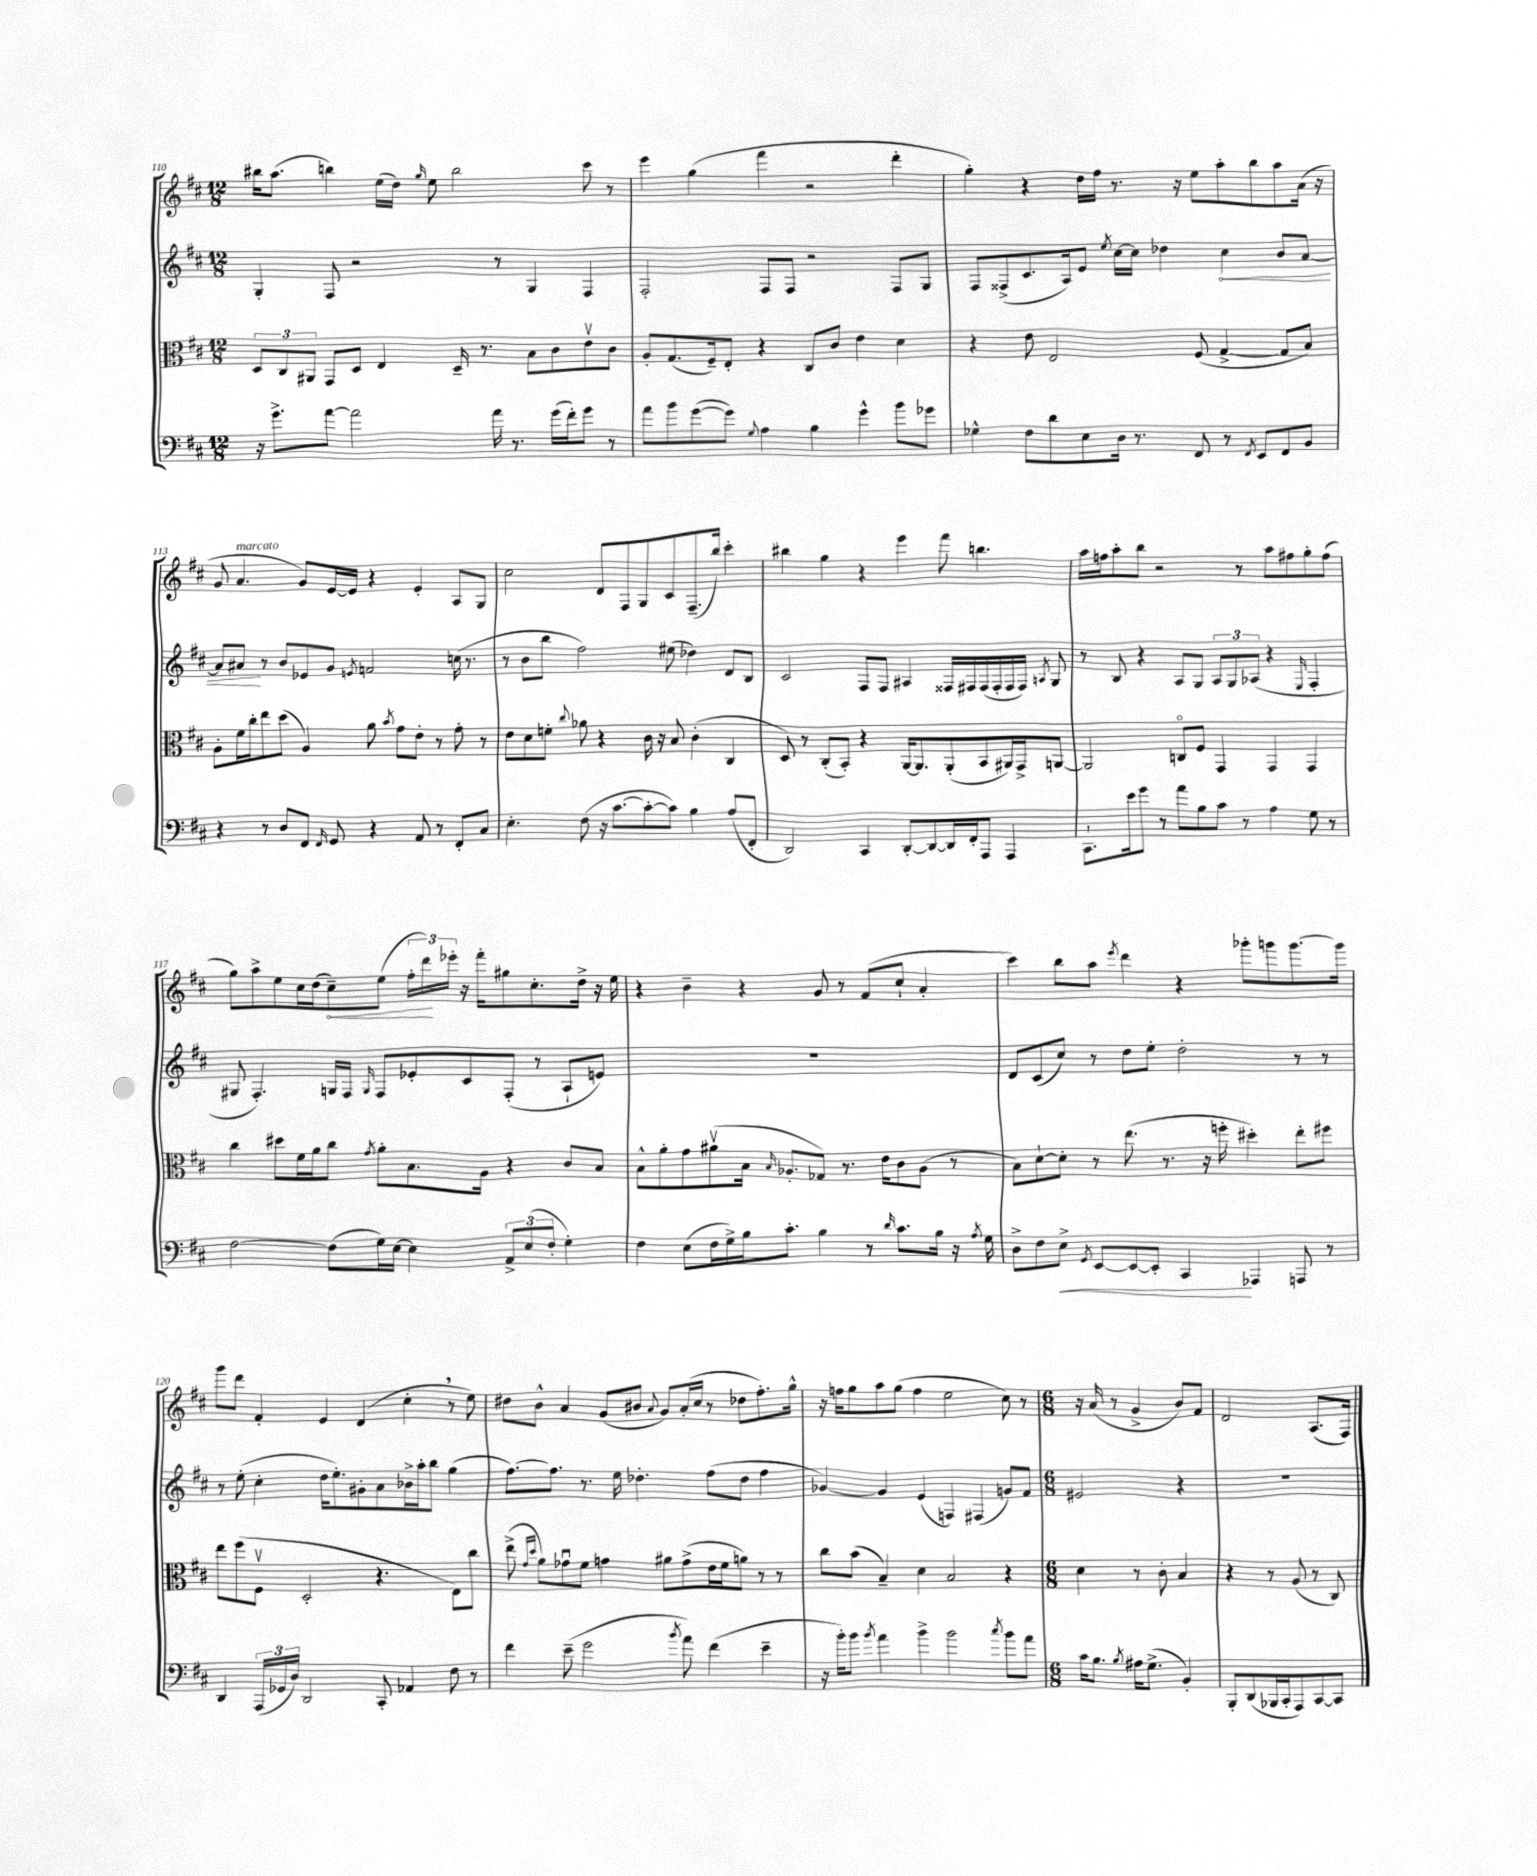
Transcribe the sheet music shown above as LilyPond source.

<<
\new StaffGroup <<
\new Staff = "s0" {
    \clef treble \key d \major \numericTimeSignature \time 12/8
    \autoBeamOff bis''16[ a''8.]( b''4) e''16[( d''16]) \grace { g''16 } e''8 b''2 cis'''8 r8 |
    e'''4 g''4( fis'''4 r2 d'''4-. |
    g''4-.) r4 d''16[ fis''16] r8. r16 e''8[ a''8-. b''8 a''8 a'16]( r16 |
    g'8 a'4.^\markup { \italic "marcato" } g'8[) e'16~ e'16] r4 e'4-. a8[ g8] |
    cis''2 d'8[ fis8 g8 cis'8 fis8.--( b''16]) cis'''4-. |
    bis''4 g''4 r4 e'''4 fis'''8 b''4. |
    a''16[ f''16 a''8-. b''8] r2 r8 a''8[ fis''8 g''8-. fis''8]( |
    g''8[) a''8-> e''8 cis''16 d''16( \once \override Hairpin.circled-tip = ##t cis''8--\<) e''8]( \tuplet 3/2 { fis''16[-. d'''16\!) ees'''16]-. } r16 fis'''16[-. gis''8 cis''8.-. d''16]-> r16 e''16 |
    r4 b'4-- r4 g'8 r8 fis'8[( cis''8]-! a'4-. |
    cis'''4) b''8[ a''8] \acciaccatura { e'''8 } d'''4 r4 ges'''8[-. g'''8 g'''8.~ g'''16] |
    g'''8[ d'''8] fis'4-. e'4 d'4( cis''4-. \breathe r8 e''8) |
    dis''8[ b'8]-^ a'4 g'8[( bis'8] \appoggiatura { a'8 } g'8[) a'16-.( cis''16] r8 des''8[ fis''8.-.) g''16]-^ |
    r16 f''16[ g''8 a''8 g''8]( f''4 e''2 cis''8) r8 |
    \numericTimeSignature \time 6/8 r16 a'16( r8 g'4-> b'8[) fis'8] |
    d'2 a8.[( fis16]) \bar "|." |
}
\new Staff = "s1" {
    \clef treble \key d \major \numericTimeSignature \time 12/8
    \autoBeamOff g4-. fis8 r2 r8 g4 fis4 |
    fis2-. fis8[ fis8] r2 fis8[ g8] |
    fis8[ fisis8->( cis'8. a16) e'8] \acciaccatura { e''8 } cis''16[~ cis''16] des''4 \once \override Hairpin.circled-tip = ##t cis''4\< b'8[ a'8]~ |
    a'8[ ais'8]\! r8 b'8[ ees'8 g'8] \acciaccatura { e'8 } f'2 c''16( r8. |
    r8 b'8[ b''8] fis''2) eis''8( des''4) d'8[ b8] |
    cis'2 fis8[ fis8] ais4 fisis16[ fis16 fis16( fis16-. fis16 fis16]) \acciaccatura { a8 } g8 |
    r8 b8 r4 a8[ g8] \tuplet 3/2 { a8[ g8 aes8]( } r4 \grace { e16 } fis4-. |
    gis8 fis4.-.) g16[ fis16] \grace { g16 } fis8[ ees'8-. cis'8 fis8]-.( r8 a8[-! e'8]) |
    R1. |
    d'8[ cis'8( cis''8]) r8 d''8[ e''8]-. d''2-. r8 r8 |
    r8 e''8-.( cis''4-. d''16[ e''8.-.) gis'8-. a'8 bes'16-> a''16-. b''8] g''4( |
    fis''8.[~) fis''8.] r8. e''16 des''4.-. fis''8[( des''8] fis''4 |
    ges'4~) ges'4 e'4( f4) fis4( g'8[) fis'8] |
    \numericTimeSignature \time 6/8 eis'2 r4 |
    R2. \bar "|." |
}
\new Staff = "s2" {
    \clef alto \key d \major \numericTimeSignature \time 12/8
    \autoBeamOff \tuplet 3/2 { d8[ cis8 ais,8] } g,8[ d8] e4 d16-- r8. b8[ cis'8 e'8\upbow cis'8] |
    a8[-. g8.( fis16--) e8]-. r4 cis8[ cis'8] e'4 d'4 |
    r4 e'8 e2 fis8( g4~-> g8[ b8]) |
    a8[-. fis'16 cis''16-. e''8 d''8]( a4) a'8 \acciaccatura { b'8 } g'8[ e'8]-. r8 g'8-. r8 |
    e'8[ d'8 f'8]-. \appoggiatura { cis''8 } aes'8 r4 cis'16 r16 b8 cis'4-.( cis4 |
    d8) r8 cis8[-.( b,8]-.) r4 a,16[~ a,8. a,8-.( b,8 ais,16) g,16-> a,8]~ |
    a,2 c8[\flageolet fis8] g,4 g,4 g,4 |
    cis''4 dis''8[ fis'16 a'16 cis''8] \acciaccatura { g'8 } a'8[-. b8. a16] r4 cis'8[ b8] |
    b8[-^ a'8-. g'8 ais'8\upbow( b16] \grace { b16 } aes8.[-. ges8]) r8. e'16[ cis'8 aes8]( r8 |
    b8[) d'8~-! d'8]-. r8 e''8.( r8. r16 f''16-. dis''4-.) e''8[-. fis''8] |
    e''8[ fis''8( fis8]\upbow d2-. r4. e8[) cis''8] |
    e''8->( \grace { g'16[ d''16] } a'8[) ges'8\downbow fis'8] g'4 ais'8[ g'8->( e'16 fis'16 a'8]) r8 r8 |
    cis''8[ b'8]( b4--) d'4 b2 r4 |
    \numericTimeSignature \time 6/8 d'4 r8 cis'8-. b4 |
    r4 r8 a8( r8 cis8) \bar "|." |
}
\new Staff = "s3" {
    \clef bass \key d \major \numericTimeSignature \time 12/8
    \autoBeamOff r16 g'8.[-> a'8]~ a'2 a'16 r8. g'16[( fis'16-.) g'8] r8 |
    a'8[ b'8 g'8~( g'8]) \appoggiatura { g8 } a4 b4 g'4-^ b'8[ ges'8] |
    ges4-^ fis8[ d'8 e8 d16] r8. fis,8 r8 \acciaccatura { fis,8 } e,8[ fis,8 b,8] |
    r4 r8 d8[ fis,8] \grace { fis,16 } g,8 r4 a,8 r8 fis,8[-. cis8] |
    e4.-. fis8( r16 cis'8.[~ cis'8~-. cis'8]) b4 a8[( fis,8]-. |
    d,2) cis,4 d,8[~-. d,8~ d,16 fis,16-. a,,8] a,,4 |
    cis,8.[-! e'16 g'8] r8 a'8[ b8 cis'8] r8 a4 g8 r8 |
    fis2~ fis8[( g16) e16]~ e4 \tuplet 3/2 { a,8[-> e8( fis8]-. } g4-.) |
    fis4 e8[( fis16 g16->) b16 cis'8.]-. b4 r8 \grace { d'16 } cis'8.[ b16] r16 \acciaccatura { a8 } g16 |
    d8[-> fis8 e8]->\< \acciaccatura { g,8 } e,8[~ e,8~ e,8]-. cis,4\! aes,,4 a,,8 r8 |
    d,4 \tuplet 3/2 { a,,16[( ges,16 d16]) } d,2 cis,8-. aes,4 fis8 r8 |
    fis'4 e'8--( g'2 \acciaccatura { b'8 } a'8) fis'4( e'4-- |
    r16 b'16[-.) b'8] \acciaccatura { b'8 } a'4 b'4-> b'2 \acciaccatura { cis''8 } b'8[ a'8] |
    \numericTimeSignature \time 6/8 cis'16[ b8.] \acciaccatura { b8 } ais16[ g8.]->( b,4-.) |
    b,,8[-. d,8( bes,,16 cis,16-. a,,8) cis,8~ cis,8] \bar "|." |
}
>>
>>
\layout { \context { \Score currentBarNumber = #110 } }
